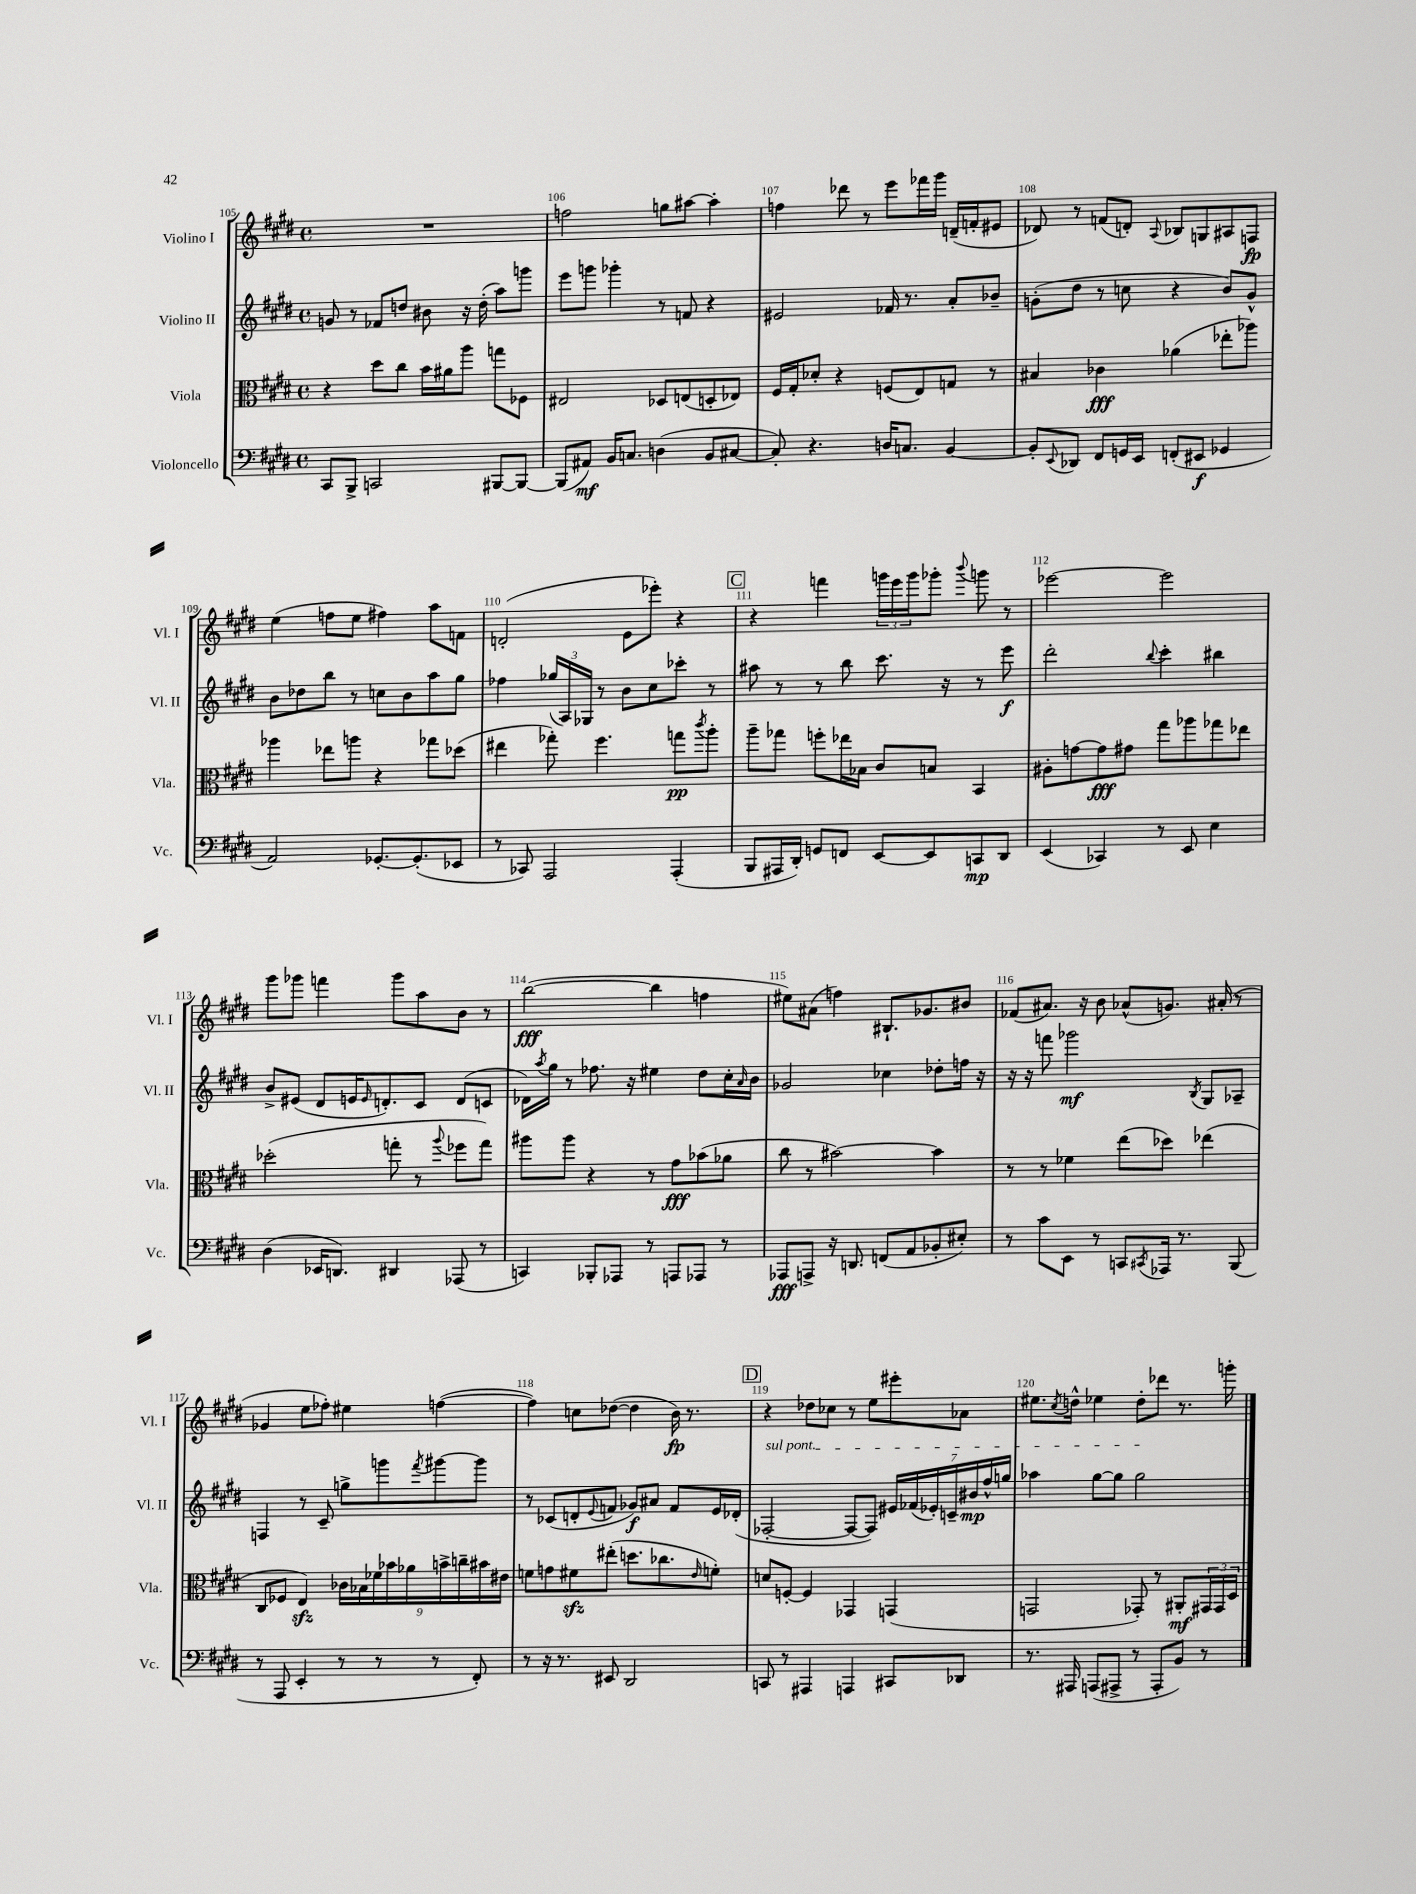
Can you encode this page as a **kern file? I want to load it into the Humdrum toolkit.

**kern	**kern	**kern	**kern
*staff4	*staff3	*staff2	*staff1
*clefF4	*clefC3	*clefG2	*clefG2
*k[f#c#g#d#]	*k[f#c#g#d#]	*k[f#c#g#d#]	*k[f#c#g#d#]
*M4/4	*M4/4	*M4/4	*M4/4
*met(c)	*met(c)	*met(c)	*met(c)
8CC#/L	4r	8g/	1r
8BBB^/J	.	8r	.
2CC/	8dd#\L	8f-/L	.
.	8cc#\J	8dd/J	.
.	16b\LL	8b#\	.
.	16a#\J	.	.
.	8aa\J	16r	.
.	.	(16dd'\	.
[8BBB#/L	8gg\L	8aa\L)	.
8BBB#/_J	8F-\J	8ggg\J	.
=	=	=	=
(8BBB#/]L	2E#/	8eee\L	2ff\
8AA#/J)	.	8ggg\J	.
16BB/LK	.	4ggg-'\	.
8.C/J	.	.	.
(4D\	8D-/L	8r	8gg\L
.	(8E/	8f/	[8aa#\J
8BB/L	8D'/	4r	4aa#'\]
[8C#/J	8E-/J)	.	.
=	=	=	=
8C#'/])	16F#/LL	2e#/	4ff\
.	16G#'/J	.	.
4.r	8d-'/J	.	.
.	4r	.	8ddd-\
.	.	.	8r
16D/LK	(8F/L	16f-/	8eee\L
8.C/J	.	8.r	.
.	8E/)	.	16fff-\L
.	.	.	16ggg#\JJ
[4BB/	8G/J	8a'/L	(16d~/LL
.	.	.	16f'/J
.	8r	8b-~/J	8e#/J
=	=	=	=
8BB'/]L	4B#/	(8g'\L	8d-/)
8qqEE/	.	.	.
8DD-/J	.	8dd#\J	8r
8FF#/L	4c-\	8r	(8f/L
16GG/L	.	8cc\	8d'/J)
16EE/JJ	.	.	.
.	.	.	8qqA/
(8FF'/L	(4a-\	4r	8B-/L
8EE#/J	.	.	8G/
4GG-/	8ee-'\L	8b/L)	8A#/
.	8aa-\J)	8g^^/J	8F/J
=	=	=	=
2AA/)	4aa-\	8b\L	(4ee\
.	.	8dd-\	.
.	8ee-\L	8bb\J	8ff\L
.	8aa\J	8r	8ee\J
[8.GG-'/L	4r	8cc\L	4ff#\)
.	.	8b\	.
(8.GG-'/]	.	.	.
.	8gg-\L	8aa\	8aa\L
8EE-/J	(8dd-\J	8gg#\J	8f\J
=	=	=	=
8r	4ee#\	4ff-\	(2d'/
8CC-/)	.	.	.
2AAA/	8gg-'\)	(24gg-/LL	.
.	.	24A/)	.
.	.	24G-/JJ	.
.	4.ff#\	8r	.
.	.	8b\L	8e\L
.	.	8cc#\	8eee-'\J)
(4AAA'/	8gg\L	8ccc-'\J	4r
.	8qccc#/	.	.
.	8aa'\J	8r	.
=	=	=	=
8BBB/L	8aa~\L	8aa#\	4r
16AAA#/L	8gg-\J	8r	.
16DD#'/JJ)	.	.	.
8GG/L	8ff'\L	8r	4fff\
8FF/J	16ee-\L	8bb\	.
.	16B-\JJ	.	.
[8EE/L	8c#/L	8.ccc#\	24ggg\LL
.	.	.	24eee\
.	.	.	24ggg\J
8EE/]	8B/J	.	8ggg-'\J
.	.	16r	.
.	.	.	8qqbbb/
8CC/	4BB/	8r	8ggg\
8DD#/J	.	8eee\	8r
=	=	=	=
(4EE/	8A#'\L	2ddd#'\	[2eee-\
.	[8g\	.	.
4CC-/)	8g\]	.	.
.	8g#\J	.	.
.	.	8qqbb/	.
8r	8gg#\L	4ccc#'\	2eee-\]
8EE/	8aa-\	.	.
4E\	8gg-\	4bb#\	.
.	8ee-\J	.	.
=	=	=	=
(4D#\	(2dd-'\	8b^/L	8ggg#\L
.	.	(8e#/J	8ggg-\J
16EE-/LK	.	8d#/L	4fff\
8.DD/J)	.	.	.
.	.	16e/K	.
.	.	16qqe/	.
.	.	8.d'/)	.
4DD#/	8gg'\	.	8ggg-\L
.	8r	8c#/J	8aa\
.	8qqaa/	.	.
(8AAA-/	8ff-\L	(8d/L	8b\J
8r	8gg\J)	8c/J	8r
=	=	=	=
4CC/)	8aa#\L	16d-\LL)	([2bb\
.	.	8qaa/	.
.	.	16gg#\JJ	.
.	8aa#\J	8r	.
8BBB-'/L	4r	8.ff-\	.
8AAA-/J	.	.	.
.	.	16r	.
8r	8r	4ee#\	4bb\]
8AAA/L	8g#\L	.	.
8AAA-/J	(8b-\	8dd#\L	4ff\
8r	8a-\J	16cc#'\L	.
.	.	16qqa/	.
.	.	16b\JJ	.
=	=	=	=
8AAA-/L	8cc#\	2g-/	8ee#\L)
8AAA^/J	8r	.	(8a#\J
16r	[2b#\)	.	4ff\)
8.DD/	.	.	.
(8FF/L	.	4cc-\	8.B#`/L
8AA/	.	.	.
.	.	.	8.g-/
8BB-'/	4b#\]	8dd-'\L	.
8E#'/J)	.	16ff\Jk	8b#/J
.	.	16r	.
=	=	=	=
8r	8r	16r	(8f-/L
.	.	16r	.
8c#\L	8r	8fff\	8.a#/J)
8EE\J	4f-\	2ggg-\	.
.	.	.	16r
8r	.	.	8b\
8CC/L	(8ee\L	.	(8a-^^/L
8qCC#/	.	.	.
16AAA-/Jk	8dd-\J)	.	8.g/J)
8.r	.	.	.
.	.	8qB/	.
.	(4ee-\	8G#/L	.
.	.	.	(16a#'/
(8BBB/	.	8A-~/J	8r
=	=	=	=
8r	8C#/L	4F/	4g-/
8AAA/	8F-/J	.	.
4EE'/	4E/)	8r	8ee\L
.	.	8c#~/	8ff-'\J)
8r	18c-\LL	8gg^\L	4ee#\
.	18B-\	.	.
.	18f-\	.	.
8r	.	8ggg\	.
.	18b-\	.	.
.	18a-\	.	.
.	.	8qfff#/	.
8r	.	[8ggg#\	([4ff\
.	18b^\	.	.
.	18cc~\	.	.
8FF#'/)	.	8ggg#\]J	.
.	18b#\	.	.
.	18e#\JJ	.	.
=	=	=	=
8r	8f\L	8r	4ff\])
16r	8g\	(8c-/L	.
8.r	.	.	.
.	8f#\	8d'/	8cc\L
.	.	8qqe/	.
8EE#/	(8ee#'\J	8f/J	([8dd-\J
2DD#/	8.dd\L	8g-/L)	4dd-\]
.	.	8a#/J	.
.	8.cc-\	.	.
.	.	8f/L	16b\)
.	.	.	8.r
.	16qqe/	.	.
.	8f'\J)	16e/L	.
.	.	(16d-'/JJ	.
=	=	=	=
8CC/	8d/L	[2F-'/	4r
8r	[8F'/J	.	.
4AAA#/	4F/]	.	8dd-\L
.	.	.	8cc-\J
4AAA/	4GG-/	8F-/_L	8r
.	.	8F-/]J)	8ee\L
8CC#/L	(4GG/	28e#/LL	8eee#'\
.	.	(28f-/	.
.	.	28e-'/)	.
.	.	28c~/	.
8DD-/J	.	.	8a-\J
.	.	28b#/	.
.	.	28ff#^^/	.
.	.	28gg/JJ	.
=	=	=	=
8.r	2GG/	4aa-\	8.ee#\L
.	.	.	8qcc#/
16AAA#/	.	.	16dd^^\Jk
(8AAA/L	.	[8gg#\L	4ee-\
8AAA#^/J	.	8gg#\]J	.
8r	8GG-'/)	2gg#\	8dd'\L
8AAA#'/L	8r	.	8ddd-\J
8BB/J)	8AA#'/L	.	8.r
8r	24GG#/L	.	.
.	24GG#/	.	.
.	.	.	16ggg'\
.	24D#/JJ	.	.
==	==	==	==
*-	*-	*-	*-
